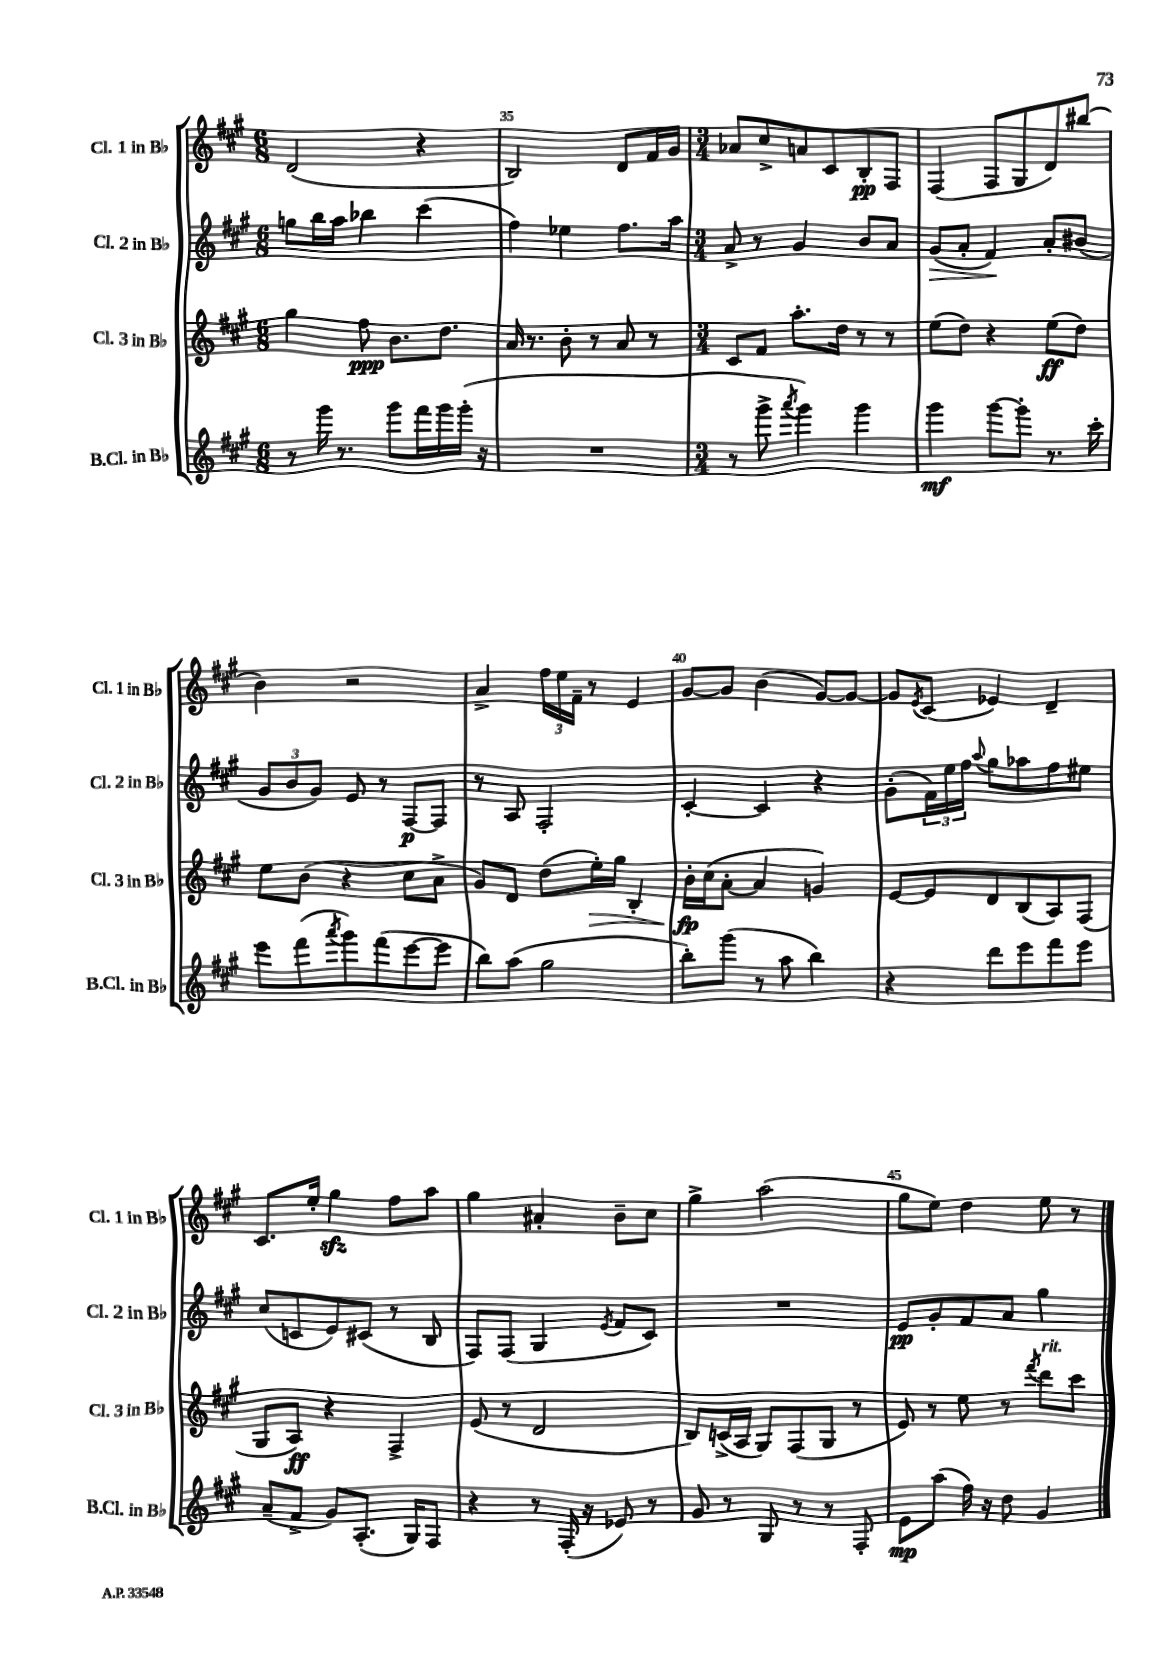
<<
\new StaffGroup <<
\new Staff = "s0" \with { instrumentName = "Cl. 1 in Bb" shortInstrumentName = "Cl. 1 in Bb" } {
    \clef treble \key a \major \numericTimeSignature \time 6/8
    d'2( r4 |
    b2) d'8 fis'16 gis'16 |
    \numericTimeSignature \time 3/4 aes'8 cis''8-> a'8 cis'8 b8-.\pp fis8 |
    fis4( fis8 gis8 d'8) bis''8( |
    b'4) r2 |
    a'4-> \tuplet 3/2 { fis''16 e''16 fis'16-- } r8 e'4 |
    gis'8~ gis'8 b'4( gis'8~) gis'8~ |
    gis'8 \acciaccatura { e'8 } cis'8( ees'4) d'4-- |
    cis'8. e''16-. gis''4\sfz fis''8 a''8 |
    gis''4 ais'4-. b'8-- cis''8 |
    gis''4-> a''2( |
    gis''8 e''8) d''4 e''8 r8 \bar "|." |
}
\new Staff = "s1" \with { instrumentName = "Cl. 2 in Bb" shortInstrumentName = "Cl. 2 in Bb" } {
    \clef treble \key a \major \numericTimeSignature \time 6/8
    g''8 b''16 a''16 bes''4 cis'''4( |
    fis''4) ees''4 fis''8. a''16 |
    \numericTimeSignature \time 3/4 a'8-> r8 gis'4 b'8 a'8 |
    gis'8\>( a'8-. fis'4\!) a'8-. bis'8( |
    \tuplet 3/2 { gis'8 b'8 gis'8) } e'8 r8 fis8~\p fis8 |
    r8 a8 fis2-. |
    cis'4~-. cis'4 r4 |
    gis'8-.( \tuplet 3/2 { fis'16) e''16 fis''16 } \appoggiatura { a''8 } gis''8 aes''8 fis''8 eis''8 |
    cis''8( c'8 e'8) cis'8( r8 b8 |
    fis8) fis8( gis4 \acciaccatura { e'8 } fis'8 cis'8) |
    R2. |
    e'8\pp gis'8-. fis'8 a'8 gis''4 \bar "|." |
}
\new Staff = "s2" \with { instrumentName = "Cl. 3 in Bb" shortInstrumentName = "Cl. 3 in Bb" } {
    \clef treble \key a \major \numericTimeSignature \time 6/8
    gis''4 fis''8\ppp b'8. d''8. |
    a'16 r8. b'8-. r8 a'8 r8 |
    \numericTimeSignature \time 3/4 cis'8 fis'8 a''8.-. d''16 r8 r8 |
    e''8( d''8) r4 e''8\ff( d''8) |
    e''8 b'8( r4 cis''8 a'8-> |
    gis'8) d'8 d''8( e''16-.\>) gis''16 b4-. |
    b'16-.\fp\! cis''16( a'8~-. a'4 g'4) |
    e'8~ e'8 d'8 b8( a8) fis8( |
    gis8 a8\ff) r4 fis4-> |
    e'8( r8 d'2 |
    b8) c'16->( a16 gis8) fis8( gis8 r8 |
    e'8) r8 e''8 r8 \acciaccatura { fis'''8 } d'''8^\markup { \italic "rit." } cis'''8 \bar "|." |
}
\new Staff = "s3" \with { instrumentName = "B.Cl. in Bb" shortInstrumentName = "B.Cl. in Bb" } {
    \clef treble \key a \major \numericTimeSignature \time 6/8
    r8 gis'''16 r8. gis'''8 fis'''16 gis'''16 gis'''16-.( r16 |
    R2. |
    \numericTimeSignature \time 3/4 r8 gis'''8-> \acciaccatura { a'''8 } gis'''4) gis'''4 |
    gis'''4\mf gis'''8~ gis'''8-. r8. cis'''16-. |
    e'''8 fis'''8( \acciaccatura { a'''8 } gis'''8) fis'''8( e'''8~ e'''8 |
    b''8) a''8( gis''2 |
    b''8-.) gis'''8( r8 a''8 b''4) |
    r4 d'''8 e'''8 fis'''8 e'''8 |
    a'8--( fis'8-> gis'8) a8.-.( gis16) fis8 |
    r4 r8 fis16-.( r16 ees'8) r8 |
    gis'8 r8 gis8 r8 r8 fis8-. |
    e'8\mp a''8( fis''16) r16 d''8 gis'4 \bar "|." |
}
>>
>>
\layout { \context { \Score currentBarNumber = #34 \override BarNumber.break-visibility = ##(#f #t #t) barNumberVisibility = #(every-nth-bar-number-visible 5) } }
